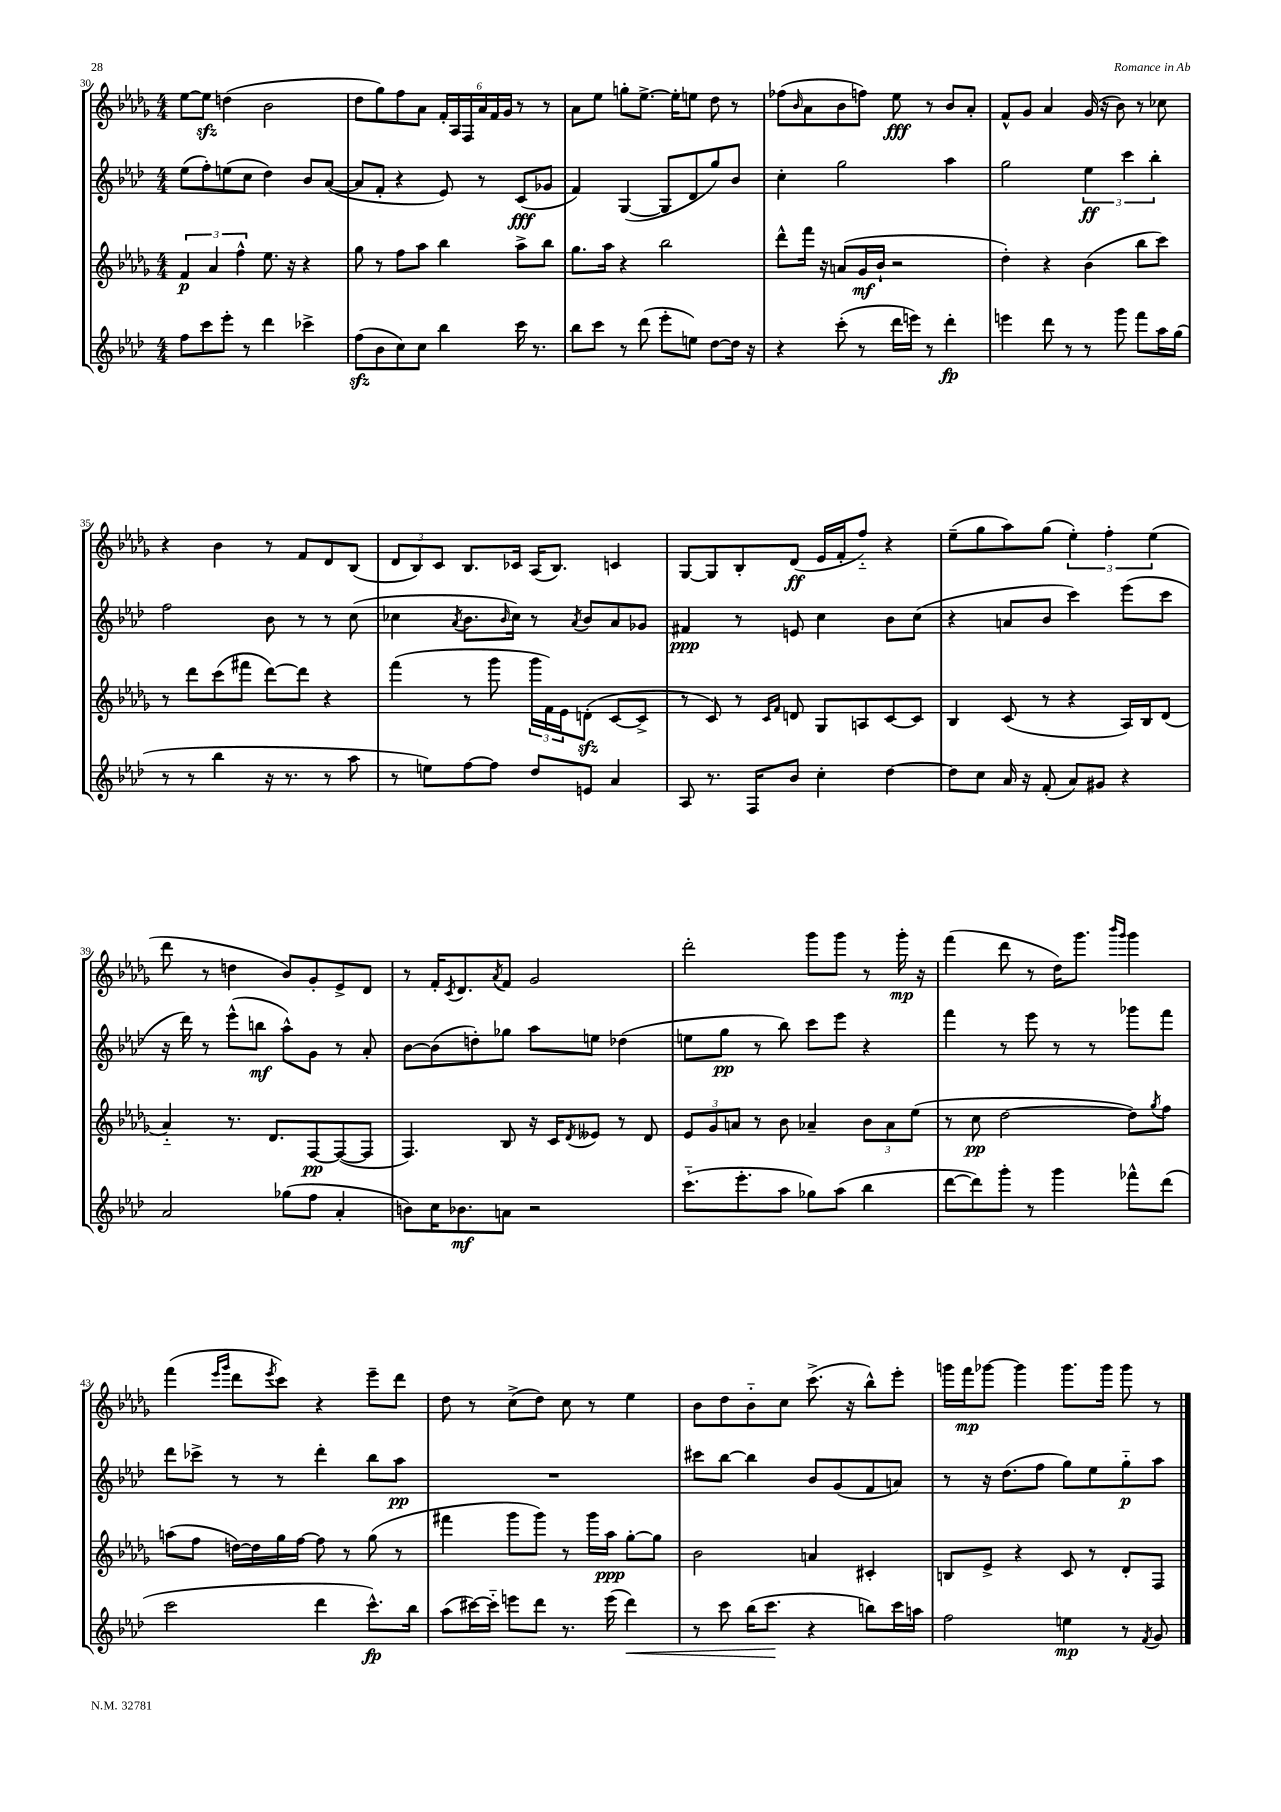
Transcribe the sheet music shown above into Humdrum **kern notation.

**kern	**kern	**kern	**kern
*staff4	*staff3	*staff2	*staff1
*clefG2	*clefG2	*clefG2	*clefG2
*k[b-e-a-d-]	*k[b-e-a-d-g-]	*k[b-e-a-d-]	*k[b-e-a-d-g-]
*M4/4	*M4/4	*M4/4	*M4/4
8ff\L	6f/	(8ee-\L	[8ee-\L
8ccc\	.	8ff'\)	8ee-\]J
.	6a-/	.	.
8eee-'\J	.	(8ee\	(4dd\
.	6ff^^\	.	.
8r	.	8cc\J	.
4ddd-\	8.ee-\	4dd-\)	2b-\
.	16r	.	.
4ccc-^\	4r	8b-/L	.
.	.	([8a-/J	.
=	=	=	=
(8ff\L	8gg-\	8a-/]L	8dd-\L
8b-\	8r	8f'/J	8gg-\)
8cc\)	8ff\L	4r	8ff\
8cc\J	8aa-\J	.	8a-\J
4bb-\	4bb-\	8e-/)	24f'/LL
.	.	.	24A-/
.	.	.	24F/
.	.	8r	24a-/
.	.	.	24f/
.	.	.	24g-/JJ
16ccc\	8aa-^\L	(8c/L	8r
8.r	.	.	.
.	8bb-\J	8g-/J	8r
=	=	=	=
8bb-\L	8.gg-\L	4f/)	8a-\L
8ccc\J	.	.	8ee-\J
.	16aa-\Jk	.	.
8r	4r	([4G/	8gg'\L
(8ddd-\	.	.	[8.ee-^\J
8eee-'\L	2bb-\	8G/]L	.
.	.	.	16ee-'\]LK
8ee\J)	.	8d-/	8ee\J
[8dd-\L	.	8gg/)	8dd-\
16dd-\]Jk	.	8b-/J	8r
16r	.	.	.
=	=	=	=
4r	8ddd-^^\L	4cc'\	(8ff-\L
.	.	.	16qqb-/
.	16fff\Jk	.	8a-\
.	16r	.	.
(8ccc'\	(8a/L	2gg\	8b-\
8r	16g-/L	.	8ff\J)
.	16b-`/JJ	.	.
16ddd-\LL	2r	.	8ee-\
16eee\JJ)	.	.	.
8r	.	.	8r
4ddd-'\	.	4aa-\	8b-/L
.	.	.	8a-'/J
=	=	=	=
4eee\	4dd-'\)	2gg\	8f^^/L
.	.	.	8g-/J
8ddd-\	4r	.	4a-/
8r	.	.	.
8r	(4b-\	6ee-\	(16g-/
.	.	.	16r
8ggg\	.	.	8b-\)
.	.	6ccc\	.
8fff\L	8bb-\L	.	8r
.	.	6bb-'\	.
16aa-\L	8ccc\J)	.	8cc-\
(16gg\JJ	.	.	.
=	=	=	=
8r	8r	2ff\	4r
8r	8ddd-\L	.	.
4bb-\	(8ccc\	.	4b-\
.	8fff#\J	.	.
16r	[8ddd-\L)	8b-\	8r
8.r	.	.	.
.	8ddd-\]J	8r	8f/L
8r	4r	8r	8d-/
8aa-\	.	(8cc\	(8B-/J
=	=	=	=
8r	(4fff\	4cc-\	12d-/L
.	.	.	12B-/)
8ee\L)	.	.	.
.	.	.	12c/J
.	.	8qa-/	.
[8ff\	8r	8.b-\L	8.B-/L
8ff\]J	8ggg-\	.	.
.	.	16qqb-/	.
.	.	16cc-\Jk)	16c-/Jk
8dd-/L	24ggg-\LL	8r	(16A-/LK
.	24f\)	.	.
.	.	.	8.B-/J)
.	24e-\J	.	.
.	.	8qa-/	.
8e/J	(8d'\J	8b-/L	.
4a-/	[8c/L	8a-/	4c/
.	8c^/]J	8g-/J	.
=	=	=	=
8A-/	8r	4f#/	[8G-/L
8.r	8c/)	.	8G-/]
.	8r	8r	8B-'/
16F/LK	.	.	.
.	16qqc/LL	.	.
.	16qqf/JJ	.	.
8b-/J	8d/	8e/	(8d-/J
4cc'\	8G-/L	4cc\	16e-/LL
.	.	.	16f'/J
.	8A/	.	8ff'~/J)
[4dd-\	[8c/	8b-\L	4r
.	8c/]J	(8cc\J	.
=	=	=	=
8dd-\]L	4B-/	4r	(8ee-~\L
8cc\J	.	.	8gg-\
16a-/	(8c/	8a/L	8aa-\)
16r	.	.	.
(8f'/	8r	8b-/J	(8gg-\J
8a-/L)	4r	4ccc\)	6ee-'\)
8g#/J	.	.	.
.	.	.	6ff'\
4r	16A-/LL)	(8eee-\L	.
.	16B-/J	.	.
.	.	.	(6ee-\
.	(8d-/J	8ccc\J	.
=	=	=	=
2a-/	4a-'~/)	16r	8ddd-\
.	.	16ddd-\)	.
.	.	8r	8r
.	8.r	(8eee-^^\L	4dd\
.	.	8bb\J	.
.	8.d-/L	.	.
(8gg-\L	.	8aa-^^\L)	8b-/L)
8ff\J	[8F/	8g\J	8g-'/
4a-'/	(8F/_	8r	8e-^/
.	8F/]J	8a-'/	8d-/J
=	=	=	=
8b\L)	4.F/)	[8b-\L	8r
16cc\K	.	(8b-\]	16f'/LK
.	.	.	8qc/
8.b-\	.	.	8.d-/
.	.	8dd'\)	.
.	.	.	8qa-/
8a\J	8B-/	8gg-\J	8f/J
2r	16r	8aa-\L	2g-/
.	16c/LK	.	.
.	8qd-/	.	.
.	8e--/J	8ee\J	.
.	8r	(4dd-\	.
.	8d-/	.	.
=	=	=	=
(8.ccc'~\L	12e-/L	8ee\L	2ddd-'\
.	12g-/	.	.
.	.	8gg\J	.
.	12a/J	.	.
8.eee-'\	.	.	.
.	8r	8r	.
8aa-\J	8b-\	8bb-\)	.
8gg-\L)	4a-~/	8ccc\L	8ggg-\L
(8aa-\J	.	8eee-\J	8ggg-\J
4bb-\	12b-\L	4r	8r
.	12a-\	.	.
.	.	.	16ggg-'\
.	(12ee-\J	.	.
.	.	.	16r
=	=	=	=
[8ddd-\L	8r	4fff\	(4fff\
8ddd-\])	8cc\	.	.
8ggg'\J	[2dd-\	8r	8ddd-\
8r	.	8eee-\	8r
4ggg\	.	8r	16dd-\LK)
.	.	.	8.ggg-\J
.	.	8r	.
.	.	.	16qqbbb-/LL
.	.	.	16qqggg-/JJ
8fff-^^\L	8dd-\]L)	8ggg-\L	4ggg-\
.	8qgg-/	.	.
(8ddd-\J	8ff\J	8fff\J	.
=	=	=	=
2ccc\	(8aa\L	8ddd-\L	(4fff\
.	8ff\J	8ccc-^\J	.
.	.	.	16qqeee-/LL
.	.	.	16qqggg-/JJ
.	[16dd\LL)	8r	8ddd-\L
.	16dd\]	.	.
.	.	.	8qeee-/
.	16gg-\	8r	8ccc\J)
.	[16ff\JJ	.	.
4ddd-\	8ff\]	4ddd-'\	4r
.	8r	.	.
8.ccc^^\L)	(8gg-\	8bb-\L	8eee-~\L
.	8r	8aa-\J	8ddd-\J
16bb-\Jk	.	.	.
=	=	=	=
(8aa-\L	4fff#\	1r	8dd-\
[16ccc#\L)	.	.	8r
16ccc#'~\]JJ	.	.	.
8eee\L	8ggg-\L	.	(8cc^\L
8ddd-\J	8ggg-\J)	.	8dd-\J)
8.r	8r	.	8cc\
.	16ggg-\LL	.	8r
(16eee\	16aa-\JJ	.	.
4ddd-\)	[8gg-'\L	.	4ee-\
.	8gg-\]J	.	.
=	=	=	=
8r	2b-\	8ccc#\L	8b-\L
8ccc\	.	[8bb-\J	8dd-\
(16bb-\LK	.	4bb-\]	8b-'~\
8.ccc\J	.	.	.
.	.	.	8cc\J
4r	4a/	8b-/L	(8.ccc^\
.	.	(8g/	.
.	.	.	16r
8bb\L)	4c#'/	8f/	8bb-^^\L)
16ccc\L	.	8a/J)	8eee-'\J
16aa\JJ	.	.	.
=	=	=	=
2ff\	8B/L	8r	16ggg\LL
.	.	.	16fff\J
.	8e-^/J	16r	[8ggg-\J
.	.	(8.dd-\L	.
.	4r	.	4ggg-\]
.	.	8ff\J	.
4ee\	8c/	8gg\L)	8.ggg-\L
.	8r	8ee-\	.
.	.	.	16ggg-\Jk
8r	8d-'/L	8gg'~\	8ggg-\
8qf/	.	.	.
8g/	8F/J	8aa-\J	8r
==	==	==	==
*-	*-	*-	*-
